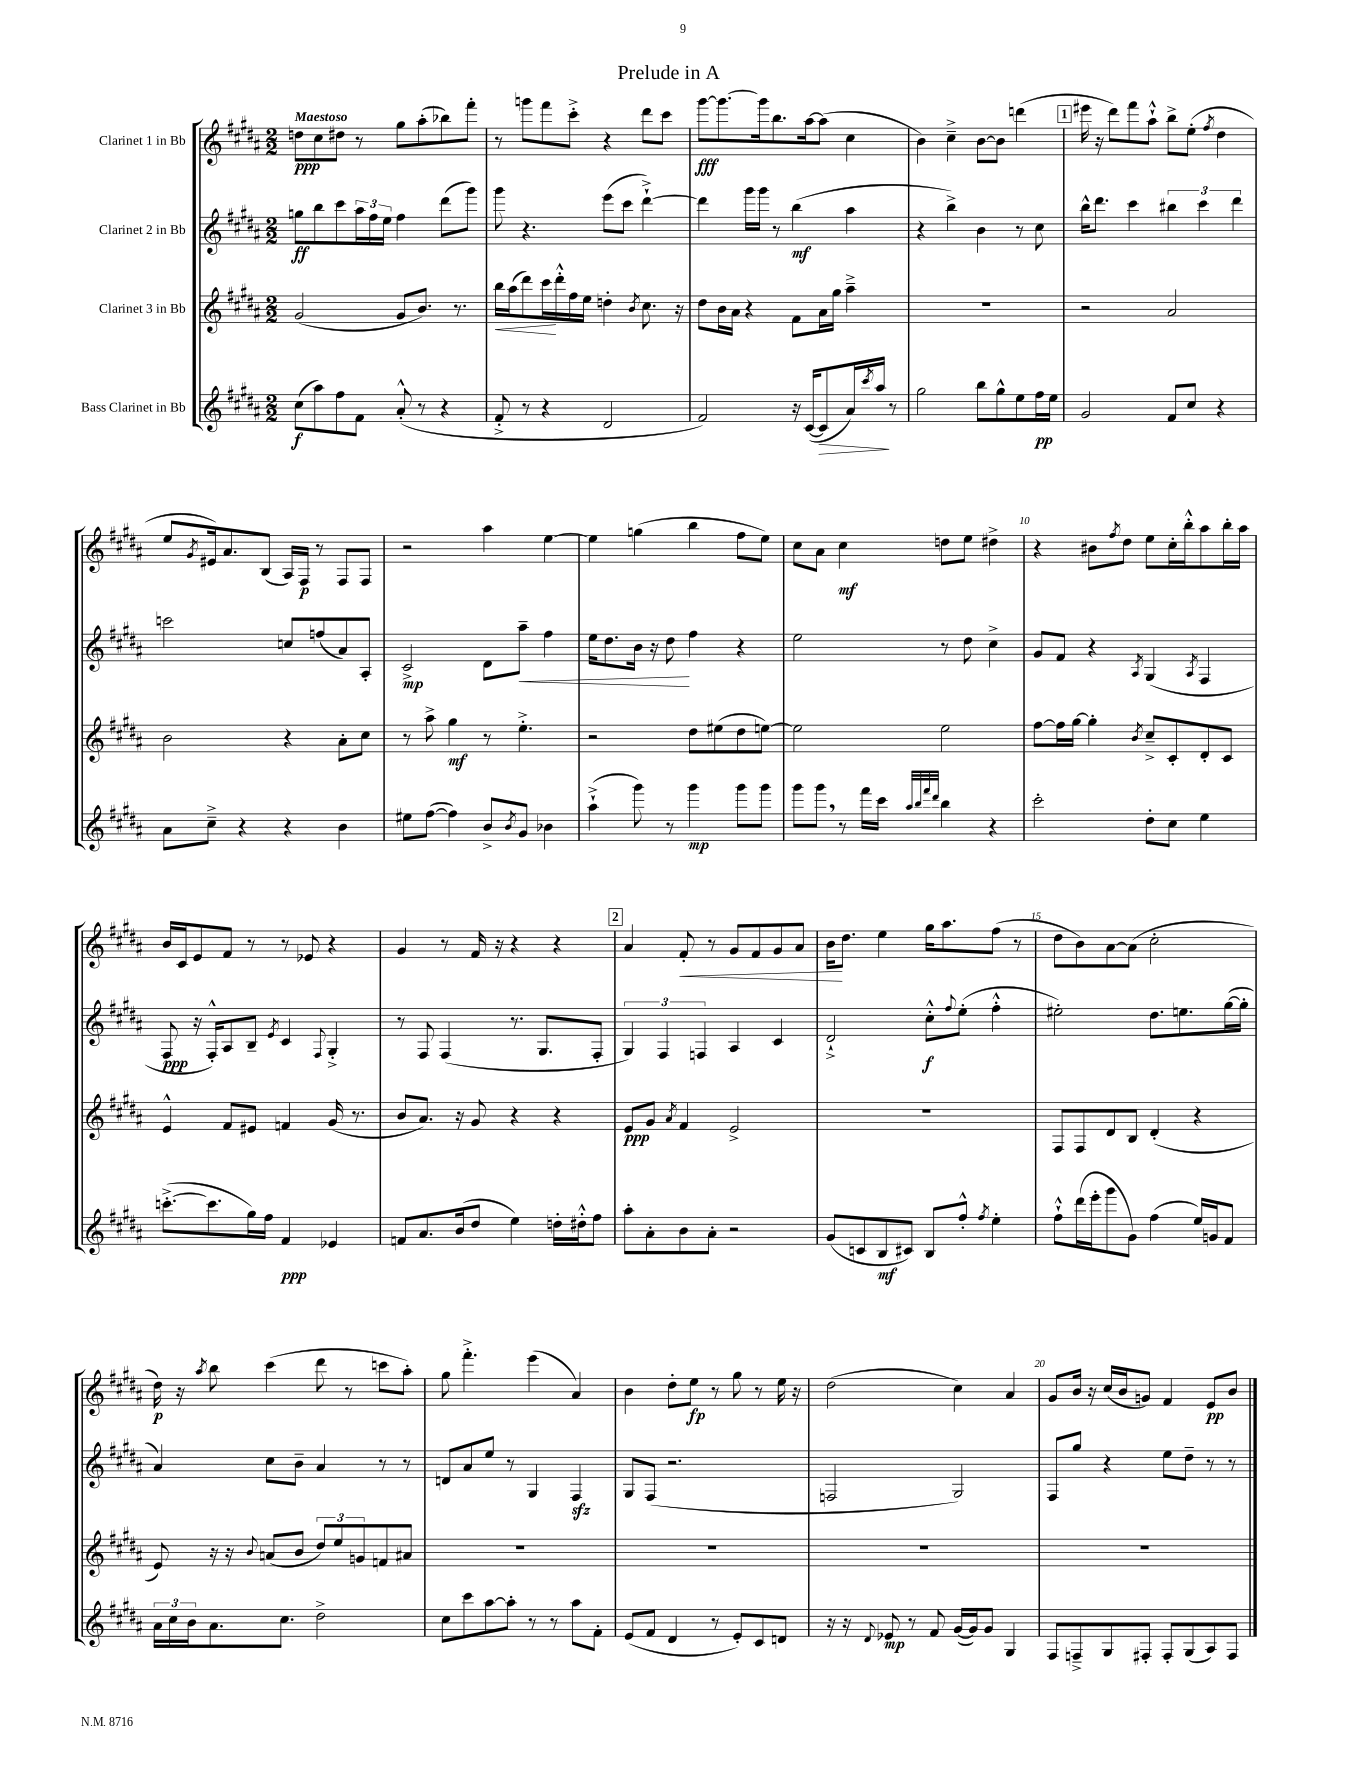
\header { title = "Prelude in A" }
<<
\new StaffGroup <<
\new Staff = "s0" \with { instrumentName = "Clarinet 1 in Bb" } {
    \clef treble \key b \major \numericTimeSignature \time 2/2 \tempo "Maestoso"
    d''8\ppp cis''8 dis''8 r8 gis''8 ais''8-.( bes''8) fis'''8-. |
    r8 g'''8 fis'''8 cis'''8-.-> r4 dis'''8 cis'''8 |
    gis'''8~\fff gis'''8.~ gis'''16 b''8. ais''16~ ais''8( cis''4 |
    b'4) cis''4---> b'8~ b'8 d'''4( |
    \mark \markup { \box "1" } eis'''16 r16 dis'''8) fis'''8 ais''8-!-^ b''8-> e''8-.( \acciaccatura { fis''8 } dis''4 |
    e''8 \acciaccatura { gis'8 } eis'16) ais'8. b8( ais16) fis16\p r8 fis8 fis8 |
    r2 ais''4 e''4~ |
    e''4 g''4( b''4 fis''8 e''8) |
    cis''8 ais'8 cis''4\mf d''8 e''8 dis''4-> |
    r4 bis'8 \acciaccatura { fis''8 } dis''8 e''8 cis''16-. b''16-.-^ ais''8 b''16-. ais''16 |
    b'16 cis'16 e'8 fis'8 r8 r8 ees'8 r4 |
    gis'4 r8 fis'16 r16 r4 r4 |
    \mark \markup { \box "2" } ais'4 fis'8-.\< r8 gis'8 fis'8 gis'8 ais'8 |
    b'16\! dis''8. e''4 gis''16 ais''8. fis''8( r8 |
    dis''8 b'8) ais'8~ ais'8( cis''2-. |
    dis''16\p) r16 \acciaccatura { ais''8 } b''8 cis'''4( dis'''8 r8 c'''8 ais''8-.) |
    gis''8 fis'''4.-.-> e'''4( ais'4) |
    b'4 dis''8-. e''8\fp r8 gis''8 r8 e''16 r16 |
    dis''2( cis''4) ais'4 |
    gis'8 b'16 r16 cis''16( b'16 g'8) fis'4 e'8\pp b'8 \bar "|." |
}
\new Staff = "s1" \with { instrumentName = "Clarinet 2 in Bb" } {
    \clef treble \key b \major \numericTimeSignature \time 2/2
    g''8\ff b''8 cis'''8 \tuplet 3/2 { ais''16 fis''16 e''16 } fis''4 dis'''8( gis'''8) |
    gis'''8 r4. e'''8( cis'''8 dis'''4~-!->) |
    dis'''4 gis'''16 gis'''16 r8 b''4\mf( ais''4 |
    r4 b''4->) b'4 r8 cis''8 |
    \mark \markup { \box "1" } b''16-^ dis'''8. cis'''4 \tuplet 3/2 { bis''4 cis'''4 dis'''4 } |
    c'''2 c''8 f''8( ais'8) ais8-. |
    cis'2->\mp dis'8 ais''8--\< fis''4 |
    e''16 dis''8. b'16 r16 dis''8\! fis''4 r4 |
    e''2 r8 dis''8 cis''4-> |
    gis'8 fis'8 r4 \acciaccatura { ais8 } gis4( \acciaccatura { ais8 } fis4 |
    fis8\ppp r16 fis16-.-^) ais8 b8-- \acciaccatura { e'8 } cis'4 \appoggiatura { fis8 } gis4-.-> |
    r8 fis8 fis4( r8. gis8. fis8-. |
    \mark \markup { \box "2" } \tuplet 3/2 { gis4) fis4 f4 } ais4 cis'4 |
    dis'2-!-> cis''8-.-^\f \appoggiatura { fis''8 } e''8-.( fis''4-.-^ |
    eis''2-.) dis''8. e''8. gis''16~( gis''16-. |
    ais'4) cis''8 b'8-- ais'4 r8 r8 |
    d'8 ais'8 e''8 r8 gis4 fis4\sfz |
    gis8 fis8( r2. |
    f2 gis2) |
    fis8 gis''8 r4 e''8 dis''8-- r8 r8 \bar "|." |
}
\new Staff = "s2" \with { instrumentName = "Clarinet 3 in Bb" } {
    \clef treble \key b \major \numericTimeSignature \time 2/2
    gis'2( gis'8 b'8.) r8. |
    b''16\< ais''16( dis'''8) cis'''16\! dis'''16-.-^ fis''16 e''16 d''4-. \acciaccatura { b'8 } cis''8. r16 |
    dis''8 b'16 ais'16 r4 fis'8 ais'16 gis''16 ais''4---> |
    R1 |
    \mark \markup { \box "1" } r2 ais'2 |
    b'2 r4 ais'8-. cis''8 |
    r8 ais''8-> gis''4\mf r8 e''4.-.-> |
    r2 dis''8 eis''8( dis''8 e''8~) |
    e''2 e''2 |
    fis''8~ fis''16 gis''16~ gis''4-. \acciaccatura { b'8 } cis''8---> cis'8-. dis'8-. cis'8 |
    e'4-^ fis'8 eis'8 f'4 gis'16( r8. |
    b'8 ais'8.) r16 gis'8 r4 r4 |
    \mark \markup { \box "2" } e'8\ppp gis'8 \acciaccatura { ais'8 } fis'4 e'2-> |
    R1 |
    fis8 fis8 dis'8 b8 dis'4-.( r4 |
    e'8) r16 r16 \appoggiatura { b'8 } a'8( b'8 \tuplet 3/2 { dis''8) e''8 g'8 } f'8 ais'8 |
    R1 |
    R1 |
    R1 |
    R1 \bar "|." |
}
\new Staff = "s3" \with { instrumentName = "Bass Clarinet in Bb" } {
    \clef treble \key b \major \numericTimeSignature \time 2/2
    cis''8\f( ais''8) fis''8 fis'8 ais'8-.-^( r8 r4 |
    fis'8-.-> r8 r4 dis'2 |
    fis'2) r16 cis'16~( cis'8\> ais'16) \acciaccatura { cis'''8 } ais''16\! r8 |
    gis''2 b''8 gis''8-^ e''8 fis''16\pp e''16 |
    \mark \markup { \box "1" } gis'2 fis'8 cis''8 r4 |
    ais'8 cis''8---> r4 r4 b'4 |
    eis''8 fis''8~( fis''4) b'8-> \acciaccatura { b'8 } gis'8 bes'4 |
    ais''4-!->( gis'''8) r8 gis'''4\mp gis'''8 gis'''8 |
    gis'''8 gis'''8 \breathe r8 fis'''16 cis'''16 \grace { ais''32 b''32 fis'''32 dis'''32 } b''4 r4 |
    cis'''2-. dis''8-. cis''8 e''4 |
    c'''8.~-.->( c'''8. gis''16) fis''16 fis'4\ppp ees'4 |
    f'8 ais'8. b'16( dis''8 e''4) d''16-. dis''16-.-^ fis''8 |
    \mark \markup { \box "2" } ais''8-. ais'8-. b'8 ais'8-. r2 |
    gis'8( c'8 b8\mf cis'8) b8 fis''8-.-^ \acciaccatura { fis''8 } e''4-. |
    fis''8-!-^ dis'''16( e'''16-. gis'''8 gis'8) fis''4( e''16) g'16 fis'8 |
    \tuplet 3/2 { ais'16 cis''16 b'16 } ais'8. cis''8. dis''2-> |
    cis''8 cis'''8 ais''8~ ais''8-. r8 r8 ais''8 fis'8-. |
    e'8( fis'8 dis'4 r8 e'8-.) cis'8 d'8 |
    r16 r16 \appoggiatura { dis'8 } ees'8\mp r8 fis'8 gis'16~( gis'16) gis'8 gis4 |
    fis8 f8---> gis8 fis8-. fis8-. gis8( ais8) fis8 \bar "|." |
}
>>
>>
\layout { \context { \Score \override BarNumber.break-visibility = ##(#f #t #t) barNumberVisibility = #(every-nth-bar-number-visible 5) } }
